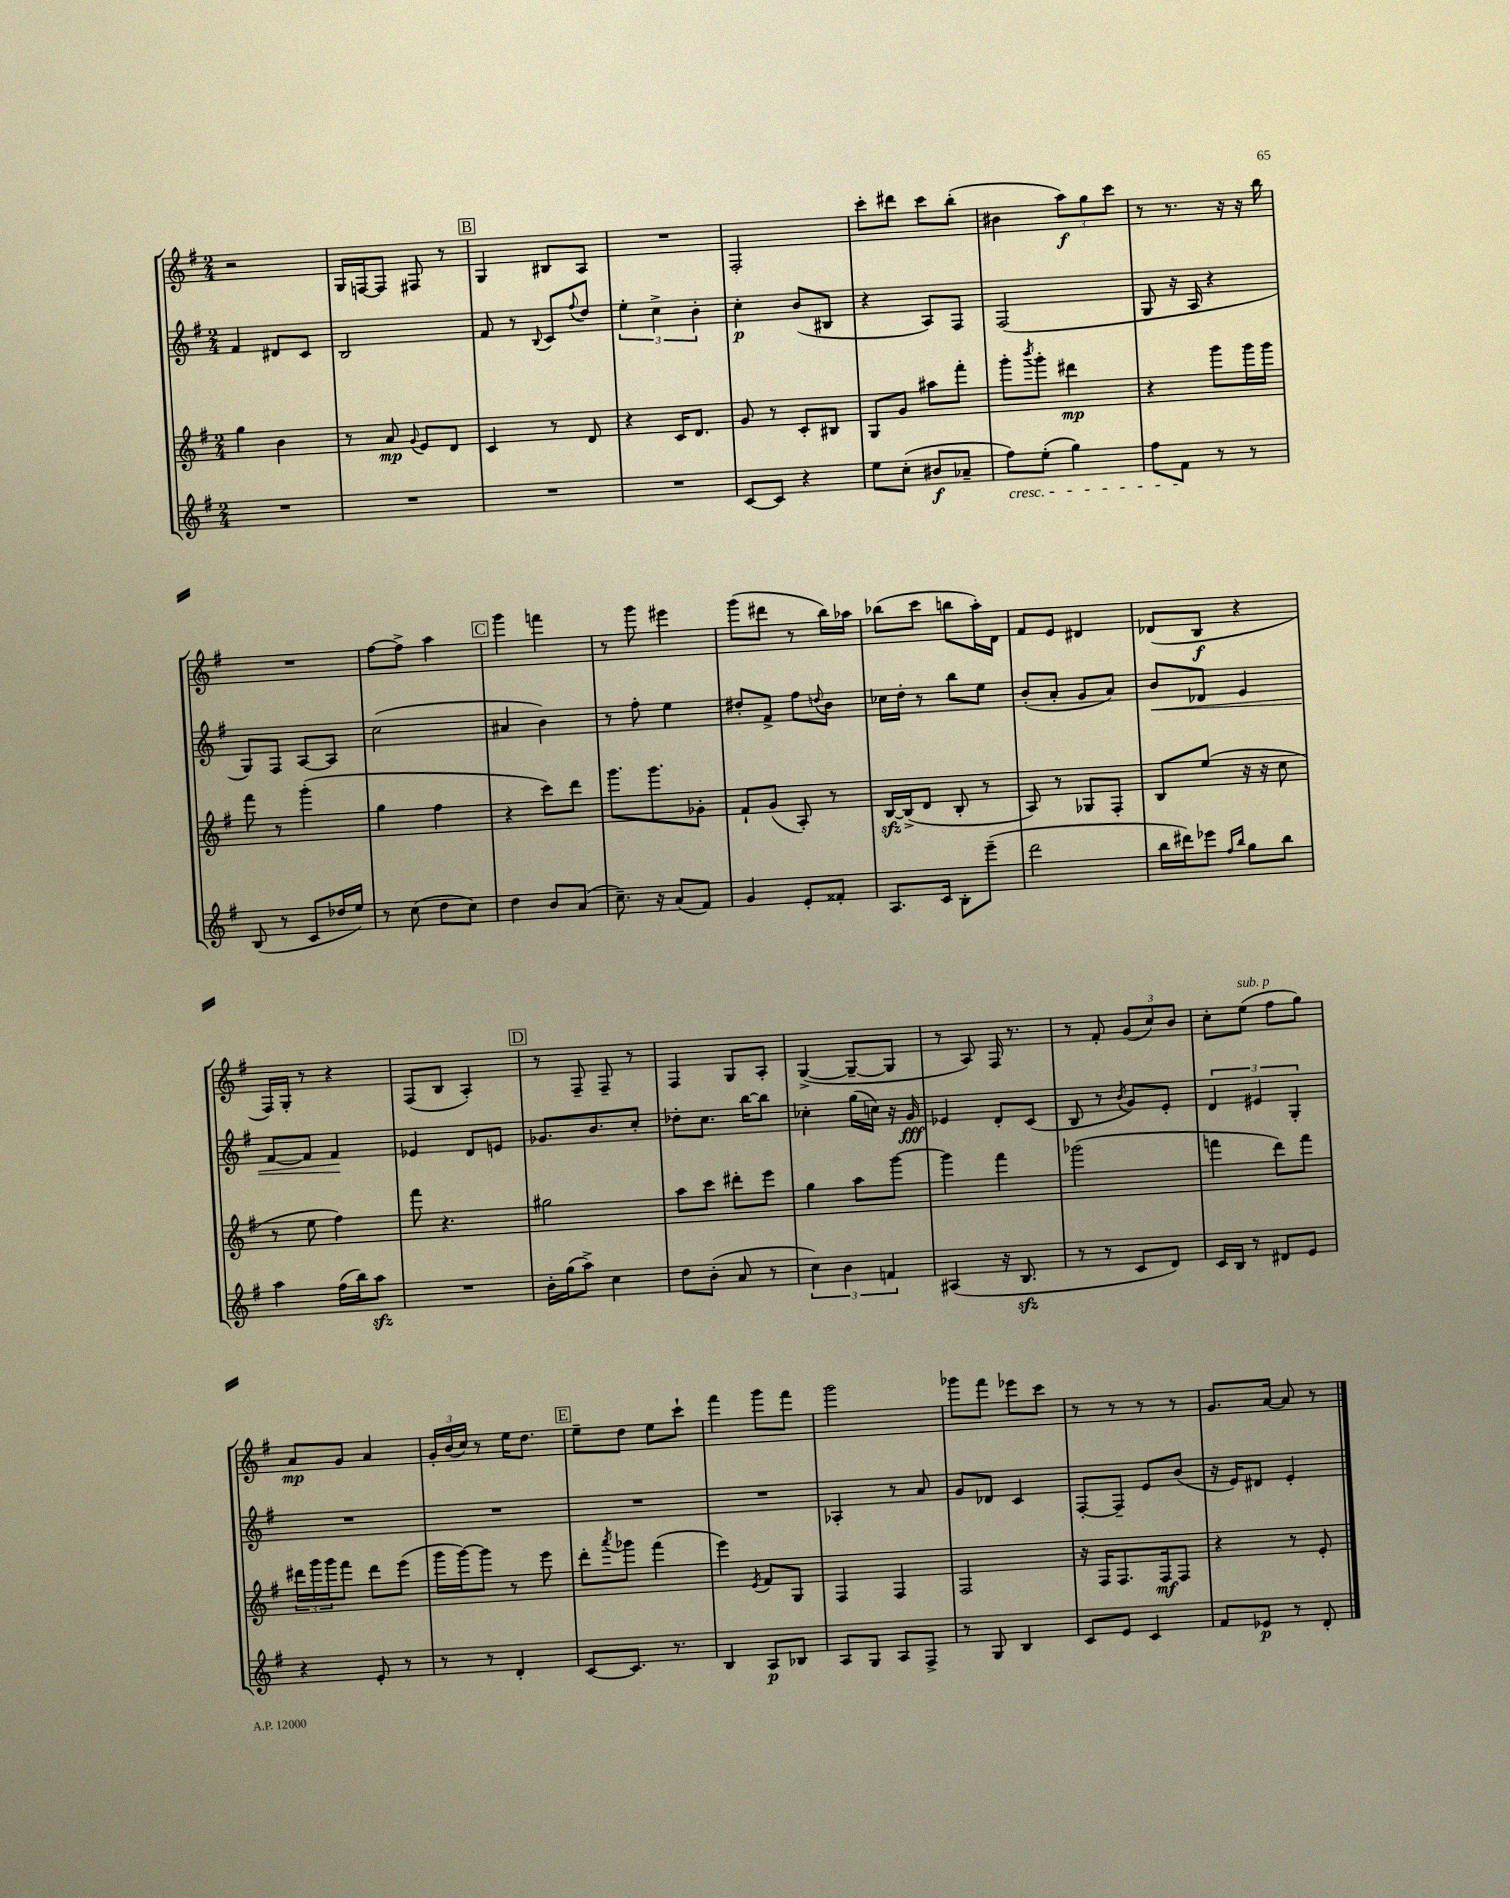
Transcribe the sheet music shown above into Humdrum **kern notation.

**kern	**kern	**kern	**kern
*staff4	*staff3	*staff2	*staff1
*clefG2	*clefG2	*clefG2	*clefG2
*k[f#]	*k[f#]	*k[f#]	*k[f#]
*M2/4	*M2/4	*M2/4	*M2/4
2r	4gg\	4f#/	2r
.	4b\	8d#/L	.
.	.	8c/J	.
=	=	=	=
2r	8r	2B/	16G/LL
.	.	.	[16F/J
.	8a/	.	8F/]J
.	8qqg/	.	.
.	8e/L	.	8F#/
.	8d/J	.	8r
=	=	=	=
2r	4c/	8f#/	4G/
.	.	8r	.
.	.	8qqB/	.
.	8r	8c/L	8B#/L
.	.	8qqff#/	.
.	8d/	8dd/J	8A/J
=	=	=	=
2r	4r	6ee'\	2r
.	.	6cc^\	.
.	16c/LK	.	.
.	8.d/J	.	.
.	.	6b'\	.
=	=	=	=
[8c/L	8g/	4cc'\	2F#'/
8c/]J	8r	.	.
4r	8c'/L	(8b/L	.
.	8B#/J	8B#/J	.
=	=	=	=
8ee\L	8G/L	4r	8ccc'\L
(8cc'\J	8g/J	.	8ddd#\J
8b#/L	8aa#\L	8A/L)	8ccc\L
8a-~/J	8fff#'\J	8F#/J	(8bb'\J
=	=	=	=
8ff#\L)	8ggg'\L	(2F#/	4b#\
.	8qbbb/	.	.
(8ee'\J	8ggg'\J	.	.
4gg\)	4ddd#\	.	12aa\L)
.	.	.	12gg\
.	.	.	12ccc\J
=	=	=	=
8ff#\L	4r	8G/	8r
8f#\J	.	16r	8.r
.	.	16A/	.
8r	8ggg\L	4r	.
.	.	.	16r
8r	16ggg\L	.	16r
.	16ggg\JJ	.	16bb\
=	=	=	=
(8B/	8fff#\	8G/L)	2r
8r	8r	8F#/J	.
8c/L	(4ggg'\	[8A/L	.
16dd-/L	.	8A/]J	.
16ee/JJ)	.	.	.
=	=	=	=
8r	4gg\	(2cc\	[8ff#\L
(8cc\	.	.	8ff#^\]J
8dd\L	4ff#\	.	4aa\
8cc\J)	.	.	.
=	=	=	=
4dd\	4r	4a#/	4ggg\
8b/L	8ccc\L)	4b\)	4fff\
(8a/J	8ddd\J	.	.
=	=	=	=
8.cc~\)	8.ggg\L	8r	8r
.	.	8ff#'\	8ggg\
16r	8.ggg\	.	.
(8a/L	.	4ee\	4eee#\
8f#/J)	8g-'\J	.	.
=	=	=	=
4g/	8f#`/L	8dd#'/L	(8ggg\L
.	(8g/J	8f#^/J	8ddd#\J
8e'/L	8A'/)	8ff#\L	8r
.	.	8qqdd/	.
8f##'/J	8r	8b\J	16bb\LL)
.	.	.	16aa-\JJ
=	=	=	=
8.A/L	[16B/LL	16cc-\LL	(8bb-\L
.	(16B^/]J	16dd'\JJ	.
.	8d/J	8r	8ccc\J
16c/Jk	.	.	.
8B'\L	8B'/	8bb\L	8bb\L
(8eee~\J	8r	8ee\J	16aa'\L)
.	.	.	16d\JJ
=	=	=	=
2ddd\	8A/)	(8b'/L	8f#/L
.	8r	8a'/J	8e/J
.	8G-/L	8g/L	4d#/
.	8F#'/J	8a/J)	.
=	=	=	=
16bb\LL	8B/L	8b/L	(8d-/L
16ddd#\J)	.	.	.
8eee-\J	(8ee/J	8d-/J	8B/J
16qqff#/LL	.	.	.
16qqbb/JJ	.	.	.
8gg\L	16r	4e/	4r
.	16r	.	.
8bb\J	8cc\	.	.
=	=	=	=
4aa\	8r	[8f#/L	16F#/LL)
.	.	.	16G'/JJ
.	8ee\	8f#/]J	8r
(16ff#\LL	4ff#\)	4f#/	4r
16bb\J)	.	.	.
8aa\J	.	.	.
=	=	=	=
2r	8fff#\	4e-/	(8F#/L
.	4.r	.	8B/J
.	.	8d/L	4A'/)
.	.	8e/J	.
=	=	=	=
16b'\LL	2gg#\	8.g-/L	8r
(16gg\J	.	.	.
8aa^\J)	.	.	8F#~/
.	.	8.b/	.
4cc\	.	.	8F#~/
.	.	8cc'/J	8r
=	=	=	=
8dd\L	8aa\L	8dd-'\L	4F#/
(8b'\J	8ccc\J	8.cc\J	.
8a/	8ddd#'\L	.	8G/L
.	.	[16bb\LK	.
8r	8eee\J	8bb\]J	8A'/J
=	=	=	=
6cc\)	4gg\	4cc-'\	([4G^/
6b\	.	.	.
.	8aa\L	(16gg\LL	8G~/_L
.	.	16cc\JJ)	.
6f/	.	.	.
.	[8ggg\J	16r	8G/]J
.	.	16g/	.
=	=	=	=
(4A#/	4ggg\]	4e-/	8r
.	.	.	8A/)
16r	4fff#\	8d'/L	16F#/
8.B/	.	.	8.r
.	.	(8c/J	.
=	=	=	=
8r	(2ggg-\	8B/	8r
8r	.	8r	8f#'/
.	.	8qb/	.
8c/L	.	8g/L)	(12g/L
.	.	.	12cc/)
8d/J)	.	8e'/J	.
.	.	.	12b/J
=	=	=	=
16c/LL	4fff\	6d/	8cc'\L
16B/JJ	.	.	.
8r	.	.	(8ee\J
.	.	6e#/	.
8d#/L	8ddd\L)	.	8ff#\L
.	.	6G'/	.
8e/J	8fff\J	.	8gg\J)
=	=	=	=
4r	24ddd#\LL	2r	8a/L
.	24ggg\	.	.
.	24ggg\J	.	.
.	8fff#\J	.	8g/J
8e'/	8ddd#\L	.	4a/
8r	(8eee\J	.	.
=	=	=	=
8r	16ggg\LL	2r	24g'/LL
.	.	.	(24b/
.	[16ggg\J)	.	.
.	.	.	24cc/JJ)
8r	8ggg\]J	.	8r
4d'/	8r	.	16ee\LK
.	.	.	8.dd\J
.	8eee\	.	.
=	=	=	=
[8c/L	8ddd'\L	2r	8ee~\L
.	8qaaa/	.	.
8.c/]J	8ggg-\J	.	8dd\J
.	(4fff#\	.	8ee\L
8.r	.	.	.
.	.	.	8ccc`\J
=	=	=	=
4B/	4eee\)	2r	4fff#\
.	8qe/	.	.
8A/L	8f#/L	.	8ggg\L
8B-/J	8G/J	.	8fff#\J
=	=	=	=
8A/L	4F#/	4A-'/	2ggg\
8G/J	.	.	.
8A/L	4F#/	8r	.
8F#^/J	.	8a/	.
=	=	=	=
8r	2F#/	8g/L	8ggg-\L
8G/	.	8d-/J	8fff#\J
4B/	.	4c/	8eee-\L
.	.	.	8ccc\J
=	=	=	=
8c/L	16r	[8F#'/L	8r
.	16F#/LK	.	.
8e/J	8.F#/	8F#~/]J	8r
4c/	.	8e/L	8r
.	16F#/k	.	.
.	8F#/J	(8b/J	8r
=	=	=	=
8f#/L	4r	16r	8.g/L
.	.	16e/LK)	.
8e-/J	.	8d#/J	.
.	.	.	[16a/Jk
8r	8r	4e'/	8a/]
8d'/	8e'/	.	8r
==	==	==	==
*-	*-	*-	*-
